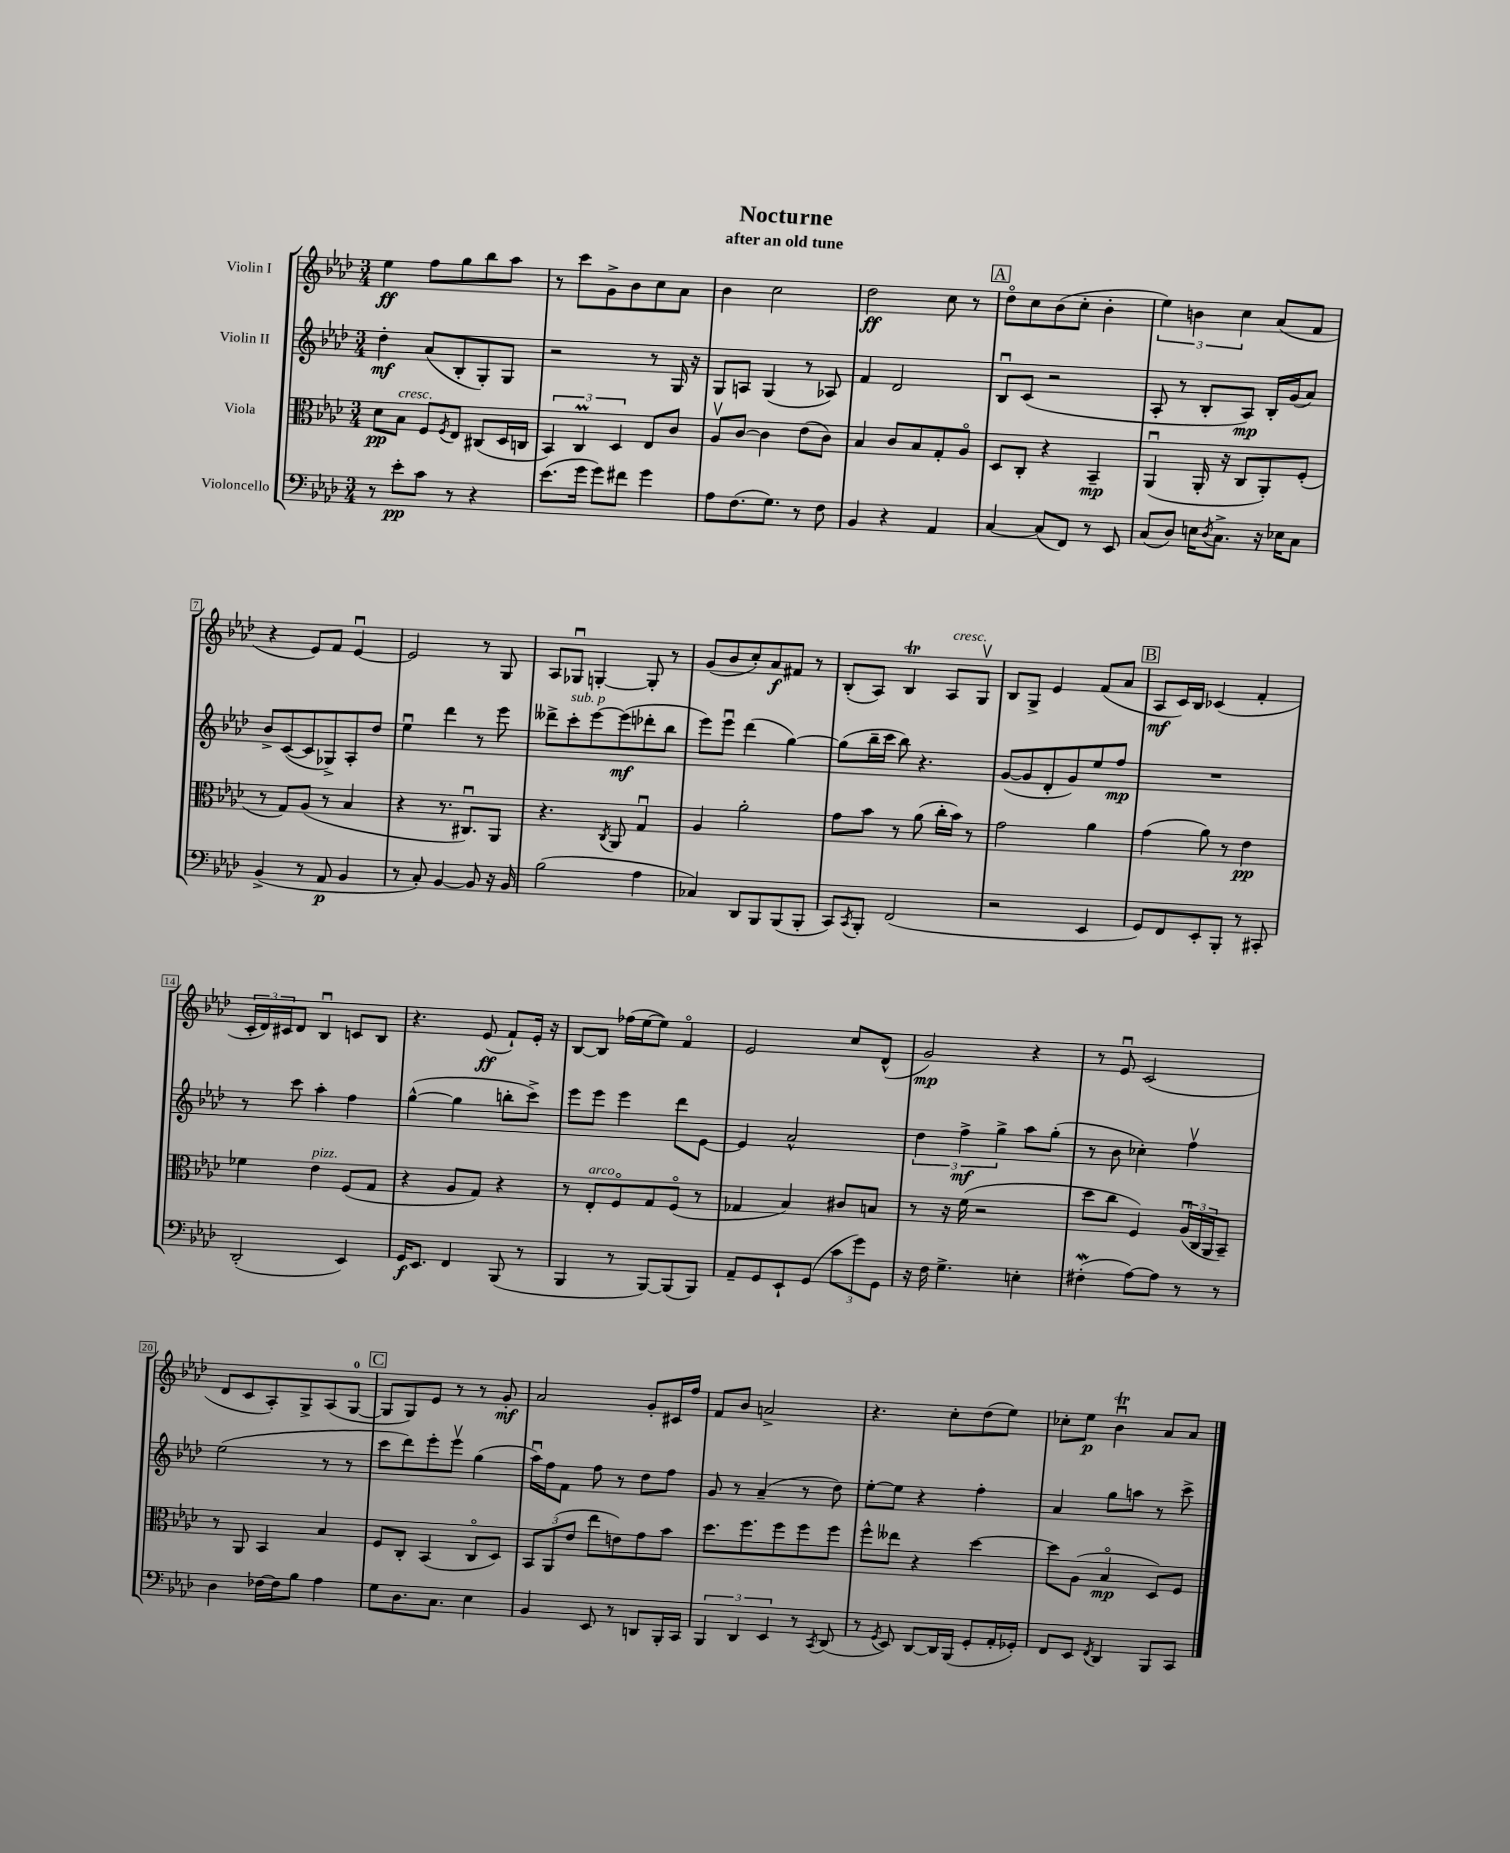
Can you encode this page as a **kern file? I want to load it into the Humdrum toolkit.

**kern	**dynam	**kern	**dynam	**kern	**dynam	**kern	**dynam
*part4	*part4	*part3	*part3	*part2	*part2	*part1	*part1
*staff4	*staff4	*staff3	*staff3	*staff2	*staff2	*staff1	*staff1
*I"Violoncello	*	*I"Viola	*	*I"Violin II	*	*I"Violin I	*
*clefF4	*	*clefC3	*	*clefG2	*	*clefG2	*
*k[b-e-a-d-]	*	*k[b-e-a-d-]	*	*k[b-e-a-d-]	*	*k[b-e-a-d-]	*
*M3/4	*	*M3/4	*	*M3/4	*	*M3/4	*
=1	=1	=1	=1	=1	=1	=1	=1
8r	.	8d-\L	pp	4dd-'\	mf	4ee-\	ff
!	!	!LO:TX:a:i:t=cresc.	!	!	!	!	!
8e-'\L	pp	8B-\J	.	.	.	.	.
8c\J	.	8F/L	.	(8a-/L	.	8ff\L	.
.	.	8qF/	.	.	.	.	.
8r	.	8E-/J	.	8B-'/	.	8gg\	.
4r	.	(8C#X/L	.	8G'/)	.	8bb-\	.
.	.	16D-/L	.	8G/J	.	8aa-\J	.
.	.	16Cn/JJ	.	.	.	.	.
=2	=2	=2	=2	=2	=2	=2	=2
(8.e-\L	.	6BB-/)	.	2r	.	8r	.
.	.	.	.	.	.	8ccc\L	.
.	.	6Cm/	.	.	.	.	.
16g\Jk	.	.	.	.	.	.	.
8g\L)	.	.	.	.	.	8g^\	.
.	.	6D-/	.	.	.	.	.
8f#X\J	.	.	.	.	.	8b-\	.
4g\	.	8E-/L	.	8r	.	8cc\	.
.	.	8c/J	.	16G/	.	8a-\J	.
.	.	.	.	16r	.	.	.
=3	=3	=3	=3	=3	=3	=3	=3
8A-\L	.	8A-v/L	.	8G/L	.	4b-\	.
(8.F\	.	[8c/J	.	8An/J	.	.	.
.	.	4c\]	.	(4G/	.	2cc\	.
8.G\J)	.	.	.	.	.	.	.
8r	.	(8e-\L	.	8r	.	.	.
8F\	.	8c\J)	.	8A-X/)	.	.	.
=4	=4	=4	=4	=4	=4	=4	=4
4BB-/	.	4B-/	.	4f/	.	2dd-\	ff
4r	.	8c/L	.	2d-/	.	.	.
.	.	8B-/	.	.	.	.	.
4AA-/	.	8G'/	.	.	.	8cc\	.
.	.	8A-/J	.	.	.	8r	.
!!LO:REH:place=s1:t=A
=5	=5	=5	=5	=5	=5	=5	=5
[4C/	.	8D-/L	.	8B-u/L	.	8dd-\L	.
.	.	8C'/J	.	(8c/J	.	8cc\	.
(8C/L]	.	4r	.	2r	.	(8b-\	.
8FF/J)	.	.	.	.	.	8cc'\J	.
8r	.	4BB-~/	mp	.	.	4b-'\	.
8EE-/	.	.	.	.	.	.	.
=6	=6	=6	=6	=6	=6	=6	=6
(8C/L	.	(4AA-u/	.	8A-'/	.	6ee-\)	.
8D-/J)	.	.	.	8r	.	.	.
.	.	.	.	.	.	6bn\	.
16En\KL	.	16AA-'/	.	8B-'/L	.	.	.
8qD-/	.	.	.	.	.	.	.
8.C^\J	.	16r	.	.	.	.	.
.	.	.	.	.	.	6cc\	.
.	.	8C/L	.	8A-/J)	mp	.	.
16r	.	8AA-'/)	.	16B-'/LL	.	(8a-/L	.
16E-X\KL	.	.	.	(16g/J	.	.	.
8C\J	.	(8F'/J	.	8a-/J)	.	8f/J	.
!!LO:LB:g=z
=7	=7	=7	=7	=7	=7	=7	=7
(4BB-^/	.	8r	.	8b-^/L	.	4r	.
.	.	8G/L)	.	([8c/	.	.	.
8r	.	(8A-/J	.	8c/]	.	8e-/L)	.
8AA-/	p	8r	.	8G-X^/)	.	8f/J	.
4BB-/	.	4B-/	.	8A-'/	.	[4e-u/	.
.	.	.	.	8dd-/J	.	.	.
=8	=8	=8	=8	=8	=8	=8	=8
8r	.	4r	.	4ee-u\	.	2e-/]	.
8C'/)	.	.	.	.	.	.	.
[4BB-/	.	8.r	.	4ddd-\	.	.	.
.	.	8.C#Xu/L)	.	.	.	.	.
8BB-/]	.	.	.	8r	.	8r	.
16r	.	8AA-/J	.	8eee-\	.	8G/	.
16BB-/	.	.	.	.	.	.	.
=9	=9	=9	=9	=9	=9	=9	=9
(2B-\	.	4.r	.	8ddd--X^\L	.	8A-/L	.
!	!	!	!	!LO:TX:a:i:t=sub. p	!	!	!
.	.	.	.	8ccc'\	.	8G-Xu/J	.
.	.	.	.	[8eee-\	.	[4Gn'/	.
.	.	8qC/	.	.	.	.	.
.	.	8AA-/	.	(8eee-\]	mf	.	.
4A-\	.	4Gu/	.	8ddd-X'\	.	8G'/]	.
.	.	.	.	8bb-\J	.	8r	.
=10	=10	=10	=10	=10	=10	=10	=10
4C-X/)	.	4A-/	.	8eee-\L)	.	(8g/L	.
.	.	.	.	8eee-u\J	.	8b-/	.
8DD-/L	.	2a-'\	.	(4ddd-\	.	8cc'/)	.
8BBB-/	.	.	.	.	.	8a-/	f
(8BBB-/	.	.	.	[4gg\)	.	8f#X/J	.
8BBB-'/J	.	.	.	.	.	8r	.
=11	=11	=11	=11	=11	=11	=11	=11
8CC/L)	.	8g\L	.	(8gg\L]	.	(8B-'/L	.
8qCC/	.	.	.	.	.	.	.
8BBB-'/J	.	8b-\J	.	16bb-~\L	.	8A-/J)	.
.	.	.	.	16ccc\JJ	.	.	.
(2FF/	.	8r	.	8bb-\)	.	4B-T/	.
.	.	(8a-\	.	4.r	.	.	.
!	!	!	!	!	!	!LO:TX:a:i:t=cresc.	!
.	.	16cc'\LL	.	.	.	8A-/L	.
.	.	16b-\JJ)	.	.	.	.	.
.	.	8r	.	.	.	8Gv/J	.
=12	=12	=12	=12	=12	=12	=12	=12
2r	.	2g\	.	([8g/L	.	8B-/L	.
.	.	.	.	8g/]	.	8G^/J	.
.	.	.	.	8d-'/	.	4e-/	.
.	.	.	.	8g/)	.	.	.
4EE-/	.	4a-\	.	8ee-/	.	(8f/L	.
.	.	.	.	8ff/J	mp	8a-/J	.
!!LO:REH:place=s1:t=B
=13	=13	=13	=13	=13	=13	=13	=13
8GG/L)	.	(4g\	.	2.r	.	8A-/L	mf
8FF/	.	.	.	.	.	16c/L)	.
.	.	.	.	.	.	16B-/JJ	.
8EE-'/	.	8a-\)	.	.	.	(4c-X/	.
8BBB-'/J	.	8r	.	.	.	.	.
8r	.	4e-\	pp	.	.	4f'/	.
8CC#X'/	.	.	.	.	.	.	.
!!LO:LB:g=z
=14	=14	=14	=14	=14	=14	=14	=14
(2DD-'/	.	4f-X\	.	8r	.	24c'/LL	.
.	.	.	.	.	.	24d-/)	.
.	.	.	.	.	.	24c#X/J	.
.	.	.	.	8ccc\	.	8d-/J	.
!	!	!LO:TX:a:i:t=pizz.	!	!	!	!	!
.	.	4e-\	.	4aa-'\	.	4B-u/	.
4EE-/)	.	(8F/L	.	4ff\	.	8cn/L	.
.	.	8G/J	.	.	.	8B-/J	.
=15	=15	=15	=15	=15	=15	=15	=15
16GG/KL	f	4r	.	([4gg^^\	.	4.r	.
8.EE-/J	.	.	.	.	.	.	.
4FF/	.	8A-/L	.	4gg\]	.	.	.
.	.	8G/J)	.	.	.	(8e-/	ff
(8BBB-/	.	4r	.	8bbn'\L	.	8f`/L)	.
8r	.	.	.	8ccc^\J)	.	16e-'/Jk	.
.	.	.	.	.	.	16r	.
=16	=16	=16	=16	=16	=16	=16	=16
4BBB-/	.	8r	.	8eee-\L	.	[8B-/L	.
!	!	!LO:TX:a:i:t=arco	!	!	!	!	!
.	.	8E-'/L	.	8eee-\J	.	8B-/J]	.
8r	.	8F/	.	4eee-\	.	(16ff-X\LL	.
.	.	.	.	.	.	[16ee-\J	.
[8BBB-/L)	.	8G/	.	.	.	8ee-\J])	.
(8BBB-/]	.	(8F/J	.	8ddd-\L	.	4f/	.
8BBB-/J)	.	8r	.	[8e-\J	.	.	.
=17	=17	=17	=17	=17	=17	=17	=17
8AA-~/L	.	4G-X/	.	4e-/]	.	2e-/	.
8GG/	.	.	.	.	.	.	.
8EE-`/	.	4B-/)	.	2a-^^/	.	.	.
(8GG/J	.	.	.	.	.	.	.
12c\L	.	8c#X/L	.	.	.	8cc/L	.
12g\)	.	.	.	.	.	.	.
.	.	8Bn/J	.	.	.	(8d-^^/J	.
12GG\J	.	.	.	.	.	.	.
=18	=18	=18	=18	=18	=18	=18	=18
16r	.	8r	.	6dd-\	.	2g/)	mp
16F\	.	.	.	.	.	.	.
4.G^\	.	16r	.	.	.	.	.
.	.	.	.	6ff^\	mf	.	.
.	.	(16f\	.	.	.	.	.
.	.	2r	.	.	.	.	.
.	.	.	.	6gg^\	.	.	.
4En'\	.	.	.	8aa-\L	.	4r	.
.	.	.	.	(8gg'\J	.	.	.
=19	=19	=19	=19	=19	=19	=19	=19
(4F#XW'\	.	8dd-\L	.	8r	.	8r	.
.	.	8cc\J	.	8b-\	.	8e-u/	.
[8A-\L)	.	4F/)	.	4cc-X'\)	.	(2c/	.
8A-\J]	.	.	.	.	.	.	.
8r	.	(24A-u/LL	.	4ffv\	.	.	.
.	.	24C/	.	.	.	.	.
.	.	24AA-/J	.	.	.	.	.
8r	.	8BB-~/J)	.	.	.	.	.
!!LO:LB:g=z
=20	=20	=20	=20	=20	=20	=20	=20
4D-\	.	8r	.	(2ee-\	.	8d-/L	.
.	.	8AA-/	.	.	.	8c/	.
[16F-X\LL	.	4BB-/	.	.	.	8A-'/)	.
16F-\J]	.	.	.	.	.	.	.
8B-\J	.	.	.	.	.	8G^/	.
4A-\	.	4B-/	.	8r	.	(8A-/	.
.	.	.	.	8r	.	[8G/J	.
!!LO:REH:place=s1:t=C
=21	=21	=21	=21	=21	=21	=21	=21
8G\L	.	8F/L	.	8ccc\L	.	8G/L]	.
8.D-\	.	8C'/J	.	8ddd-\)	.	8G/)	.
.	.	(4BB-/	.	8eee-'\	.	8e-/J	.
8.C\J	.	.	.	.	.	.	.
.	.	.	.	8eee-v\J	.	8r	.
4E-\	.	8C/L	.	(4gg\	.	8r	.
.	.	8D-/J)	.	.	.	8g'/	mf
=22	=22	=22	=22	=22	=22	=22	=22
4BB-/	.	12BB-/L	.	16aa-u\LL)	.	2a-/	.
.	.	.	.	16ff\J	.	.	.
.	.	(12AA-/	.	.	.	.	.
.	.	.	.	8f\J	.	.	.
.	.	12e-/J	.	.	.	.	.
8EE-/	.	8ee-\L	.	8ff\	.	.	.
8r	.	8en\)	.	8r	.	.	.
8DDn/L	.	8g\	.	8dd-\L	.	8g'/L	.
16BBB-'/L	.	8b-\J	.	8ff\J	.	16c#X/L	.
16CC/JJ	.	.	.	.	.	16ff/JJ	.
=23	=23	=23	=23	=23	=23	=23	=23
6BBB-/	.	8.dd-\L	.	8g/	.	8f/L	.
.	.	.	.	8r	.	8b-/J	.
6DD-/	.	.	.	.	.	.	.
.	.	8.ff\	.	.	.	.	.
.	.	.	.	(4a-~/	.	2an^/	.
6EE-/	.	.	.	.	.	.	.
.	.	8ff\	.	.	.	.	.
8r	.	8ff\	.	8r	.	.	.
8qCC/	.	.	.	.	.	.	.
(8DD-/	.	8ff\J	.	8dd-\)	.	.	.
=24	=24	=24	=24	=24	=24	=24	=24
8r	.	8ff^^\L	.	[8ee-'\L	.	4.r	.
8qGG/	.	.	.	.	.	.	.
8EE-/)	.	8ee--X\J	.	8ee-\J]	.	.	.
[8DD-/L	.	4r	.	4r	.	.	.
16DD-/L]	.	.	.	.	.	8cc'\L	.
(16BBB-/JJ	.	.	.	.	.	.	.
8GG'/L	.	[4dd-\	.	4ff'\	.	(8dd-\	.
16AA-'/L	.	.	.	.	.	8ee-\J)	.
16GG-X'/JJ)	.	.	.	.	.	.	.
=25	=25	=25	=25	=25	=25	=25	=25
8FF/L	.	8dd-\L]	.	4a-/	.	8cc-X'\L	.
8EE-/J	.	(8A-\J	.	.	.	8ee-\J	p
8qFF/	.	.	.	.	.	.	.
4DD-/	.	4B-/	mp	8gg\L	.	4b-Tu\	.
.	.	.	.	8aan\J	.	.	.
8BBB-/L	.	8D-/L)	.	8r	.	8a-/L	.
8CC/J	.	8F/J	.	8ccc^\	.	8a-/J	.
==	==	==	==	==	==	==	==
*-	*-	*-	*-	*-	*-	*-	*-
